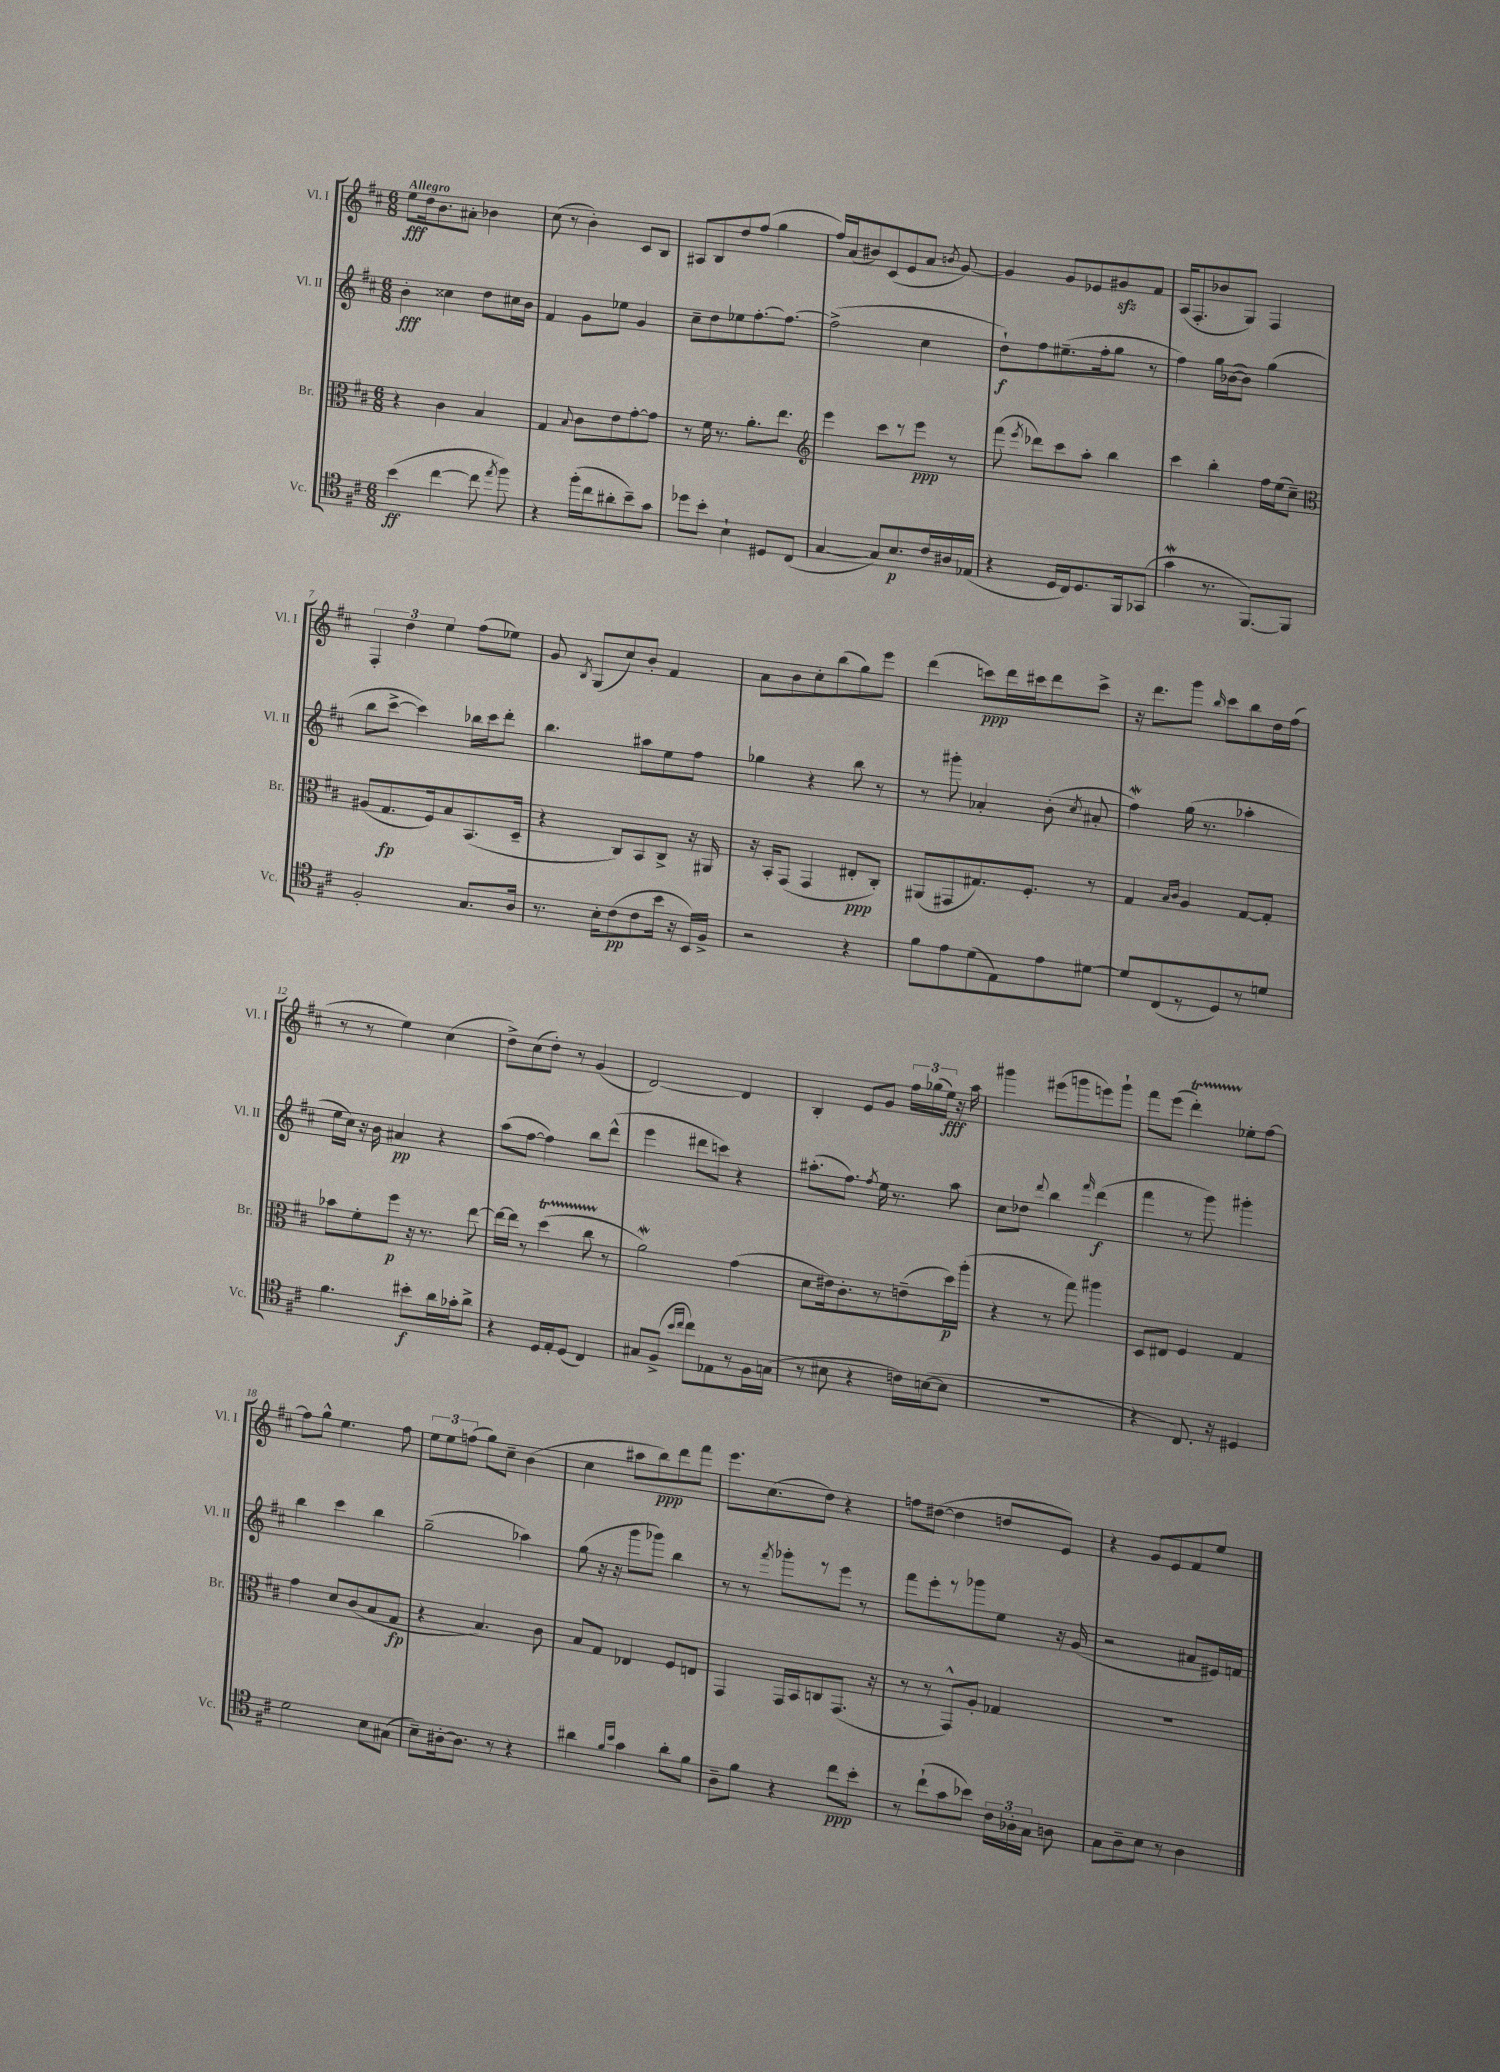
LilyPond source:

<<
\new StaffGroup <<
\new Staff = "s0" \with { instrumentName = "Vl. I" shortInstrumentName = "Vl. I" } {
    \clef treble \key d \major \numericTimeSignature \time 6/8 \tempo "Allegro"
    \autoBeamOff e''8[\fff d''16 b'8. ais'8]-. bes'4 |
    cis''8( r8 b'4-.) cis'8[ b8] |
    ais8[ b8 d''8 fis''8]( g''4 |
    fis''16[) a'16( bis'8) cis'8( e'8 a'8] \acciaccatura { b'8 } g'8~) |
    g'4 g'8[ ees'8 gis'8\sfz fis'8] |
    a16[( fis8.-. bes'8 g8]) fis4 |
    \tuplet 3/2 { fis4-. d''4 e''4 } fis''8[( ees''8]) |
    g'8 \acciaccatura { b8 } g8[( cis''8) b'8]-. fis'4 |
    a'8[ b'8 cis''8-. b''8( g''8) e'''8] |
    d'''4( c'''8[\ppp) d'''16 cis'''16 d'''8 cis'''8]-> |
    r16 d'''8.[ g'''8] \grace { b''16 } cis'''8[ b''8 d''16 fis''16]( |
    r8 r8 e''4) cis''4( |
    d''8[->) cis''8( d''8]-.) r8 g'4( |
    d'2~) d'4 |
    b4-. e'8[ g'8] \tuplet 3/2 { fis''16[ ges''16( e''16]\fff) } r16 a''16 |
    gis'''4 eis'''8[( g'''8 e'''8) g'''8]-! |
    fis'''8[ e'''8]( d'''4-.\startTrillSpan) ees''8[-.\stopTrillSpan fis''8]~ |
    fis''8[ g''8]-^ e''4. fis''8 |
    \tuplet 3/2 { e''8[ e''8 f''8]( } g''8[) cis''8]-- b'4( |
    cis''4 ais''8[ b''8\ppp) d'''8 fis'''8] |
    e'''8.[ cis''8.( d''8]) r4 |
    f''8[ dis''8]~( dis''4 d''8[ e'8]) |
    r4 g'8[ e'8 fis'8 e''8] \bar "|." |
}
\new Staff = "s1" \with { instrumentName = "Vl. II" shortInstrumentName = "Vl. II" } {
    \clef treble \key d \major \numericTimeSignature \time 6/8
    \autoBeamOff b'4-.\fff cisis''4 d''8[ cis''16 b'16] |
    fis'4 g'8[ ees''8] g'4 |
    cis''8[-- d''8 ees''8 fis''8.~-. fis''8.]~ |
    fis''2->( cis''4 |
    d''8[-!\f) fis''8 eis''8.--( fis''16-. g''8] r8 |
    fis''4) g''16[ bes'16~( bes'8]) g''4( |
    b''8[ cis'''8]~-> cis'''4) bes''16[ cis'''16 d'''8]-. |
    b''4. ais''8[ e''8 fis''8] |
    ges''4 r4 b''8 r8 |
    r8 gis'''8-. aes'4-. b'8-.( \acciaccatura { cis''8 } ais'8-. |
    fis''4\mordent) g''16( r8. aes''4-. |
    e''16[ cis''16]) r16 b'16 ais'4\pp r4 |
    a''8[( fis''8]~ fis''4) b''8[ d'''8]-^( |
    e'''4 dis'''8[ c'''8]) r4 |
    ais''8.[-.( fis''8.]) \acciaccatura { fis''8 } e''16 r8. ais''8 |
    cis''8[ des''8] \appoggiatura { d'''8 } b''4 \grace { fis'''16 } d'''4\f( |
    fis'''4 r8 g'''8) gis'''4-. |
    b''4 cis'''4 b''4 |
    g''2--( aes''4) |
    g''8( r16 r16 g'''8[ ges'''8]) b''4 |
    r8 r8 \acciaccatura { fis'''8 } ges'''8[-. r8 e'''8] r8 |
    fis'''8[ e'''8-. r8 ges'''8 e''8] r16 g'16( |
    r2 ais'8[ eis'16) f'16] \bar "|." |
}
\new Staff = "s2" \with { instrumentName = "Br." shortInstrumentName = "Br." } {
    \clef alto \key d \major \numericTimeSignature \time 6/8
    \autoBeamOff r4 cis'4 b4 |
    g4 \appoggiatura { b8 } cis'8[ e'8 g'8~-. g'8] |
    r8 fis'16 r8. a'8.[-. e''8.] |
    \clef treble e'''4 cis'''8[ r8 e'''8]\ppp r8 |
    fis'''8( \acciaccatura { e'''8 } des'''8[) cis'''8 a''8]-. b''4 |
    cis'''4 b''4-. fis''16[ e''16( cis''8]--) |
    \clef alto ais8[( g8.\fp fis16) b8 b,8.( d16]-- |
    r4 cis8[) b,8 cis8]-> r16 ais,16 |
    r16 b,16[-. g,8]( g,4 eis8[-.\ppp cis8]-.) |
    ais,8[( gis,8 gis8.) fis8.]-. r8 |
    g4 \grace { b16[ cis'16] } a4 g8[~ g8]-. |
    bes'8[ fis'8-. fis''8]\p r16 r8. e''8~ |
    e''16[~ e''16] r8 d''4\startTrillSpan( cis''8 r8\stopTrillSpan |
    a'2\mordent) g'4( |
    d'8[ eis'16) cis'8.-. r8 e'8--( d''16\p) a''16]-.( |
    r4 r8 g''8) ais''4 |
    d8[ eis8] fis4 g4 |
    g'4 d'8[ cis'8( b8 g8]\fp |
    r4 b4.) cis'8 |
    b8[ g8] ees4 fis8[ e8] |
    g,4 g,16[ b,16 c8 g,8.]( r16 |
    r8 r8 g,8[-^) a8]-. ges4 |
    r2. \bar "|." |
}
\new Staff = "s3" \with { instrumentName = "Vc." shortInstrumentName = "Vc." } {
    \clef tenor \key d \major \numericTimeSignature \time 6/8
    \autoBeamOff b'4\ff( cis''4~ cis''8 \acciaccatura { e''8 } fis''8) |
    r4 fis''16[-.( cis''16 ais'8-. b'8--) g'8] |
    des''8[ b'8]-. b4-! dis8[ cis8]( |
    g4~ g8[) b8.\p cis'16 ais16 ees16]( |
    r4 d16[ cis16) d8. fis,16 ges,8]( |
    g'4\mordent r8. fis,8.[~) fis,8] |
    fis2-. g8.[ a16] |
    r8. b16[-. cis'8\pp( cis'8 b'16] r16 b,16[) fis16]-> |
    r2 r4 |
    fis'8[ e'8 d'8( e8) e'8 dis'8]~ |
    dis'8[ cis8( r8 d8) r8 d'8] |
    fis'4. bis'8[-.\f a'16 ges'16-. a'8]-> |
    r4 d16[ e16-. d8]( cis4) |
    gis8[ fis8]->( \grace { b'16[ cis''16] } cis''8[) ees8 r8 fis16 g16]( |
    r8 bis8 r4 c'16[) b16~( b8] |
    R2. |
    r4 cis8.) r16 dis4 |
    d'2 b8[ gis8]( |
    b8[--) ais16~-. ais8.] r8 r4 |
    ais'4 \grace { fis'16[ b'16] } g'4 ais'8[-. fis'8] |
    a8[-- fis'8] r4 cis''8[\ppp b'8]-. |
    r8 cis''8[-!( g'8 bes'8]) \tuplet 3/2 { cis'16[ aes16-. g16] } a8 |
    g8[ a8-- b8] r8 a4 \bar "|." |
}
>>
>>
